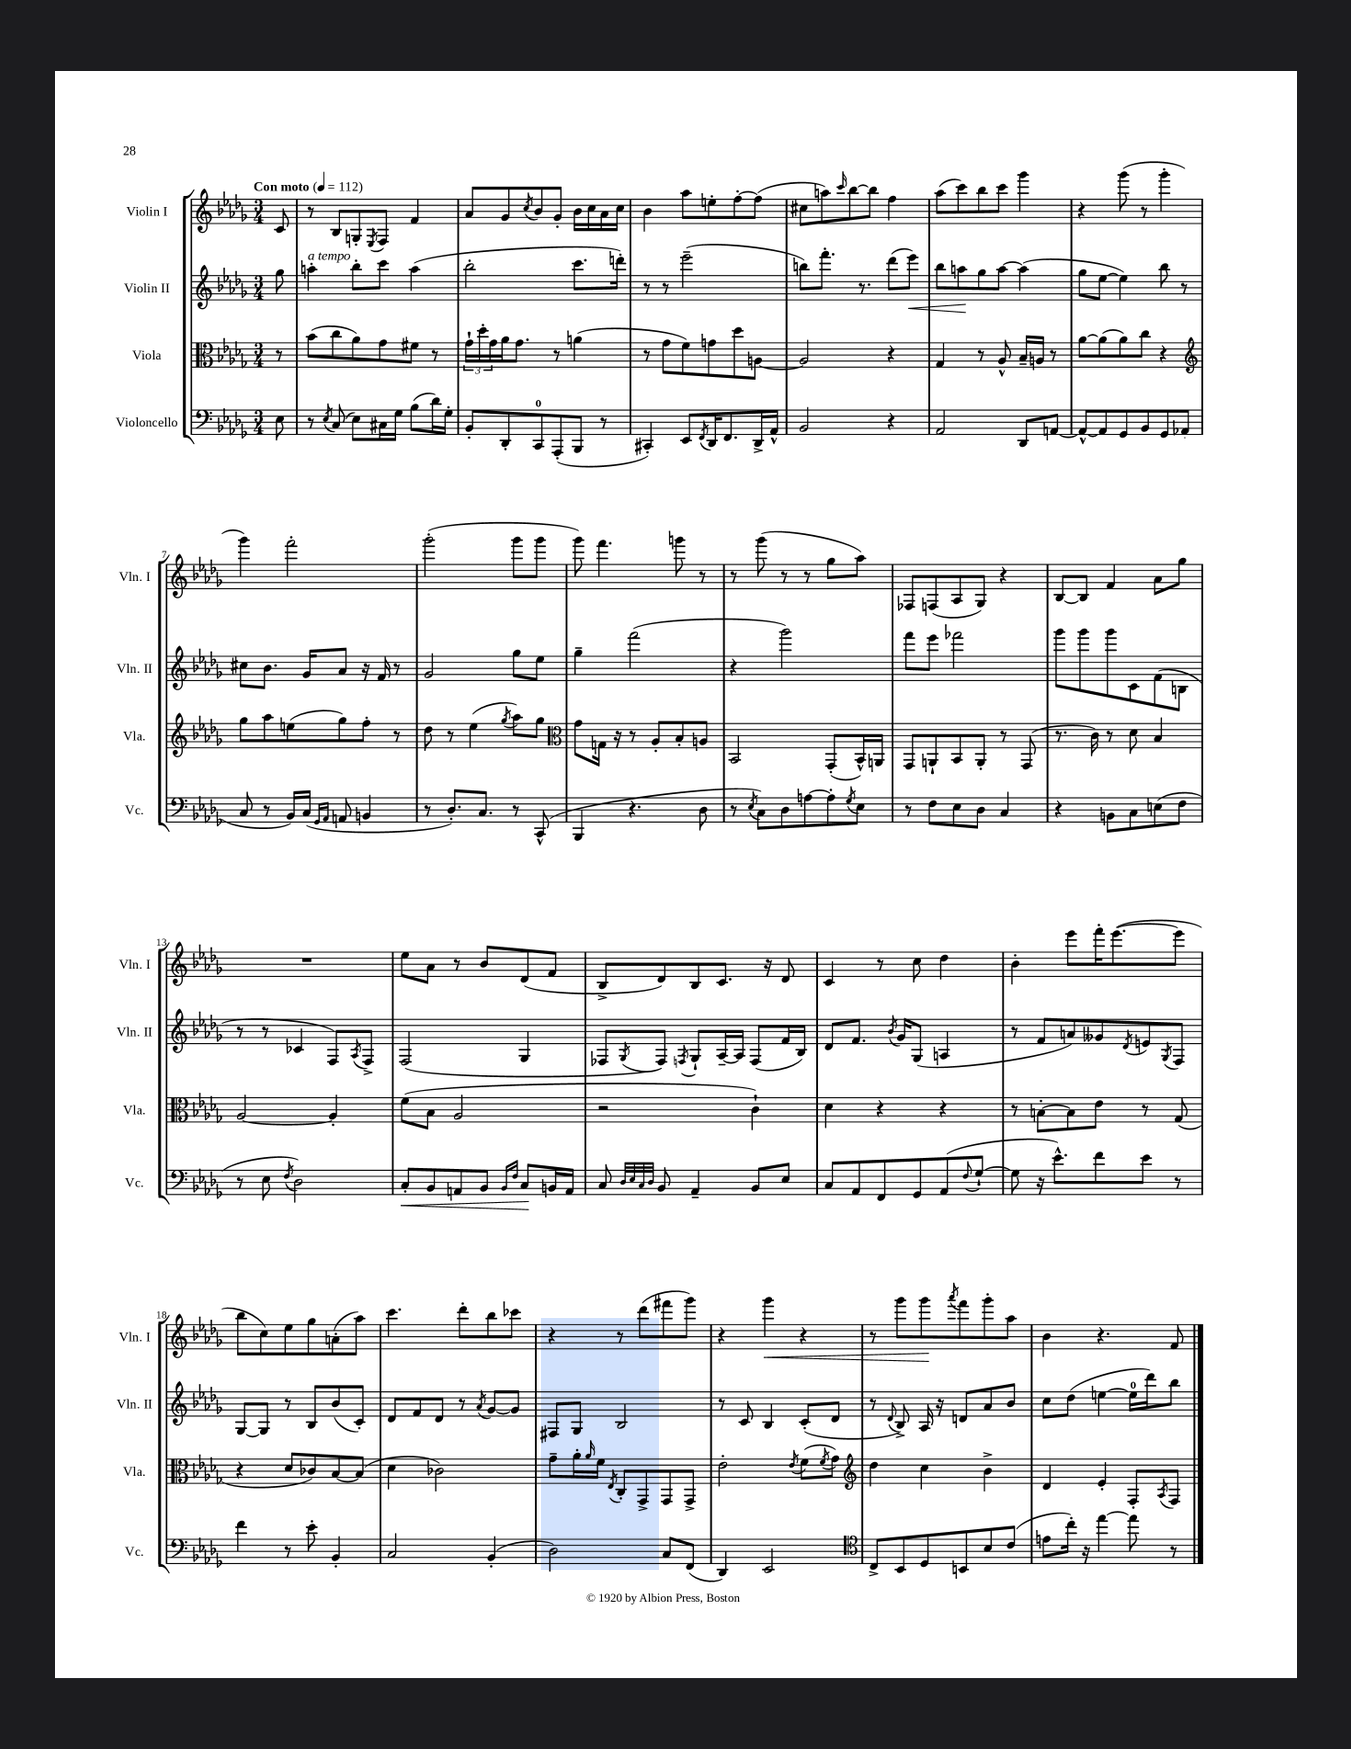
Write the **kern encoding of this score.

**kern	**dynam	**kern	**kern	**dynam	**kern	**dynam
*part4	*part4	*part3	*part2	*part2	*part1	*part1
*staff4	*staff4	*staff3	*staff2	*staff2	*staff1	*staff1
*I"Violoncello	*	*I"Viola	*I"Violin II	*	*I"Violin I	*
*I'Vc.	*	*I'Vla.	*I'Vln. II	*	*I'Vln. I	*
*clefF4	*	*clefC3	*clefG2	*	*clefG2	*
*k[b-e-a-d-g-]	*	*k[b-e-a-d-g-]	*k[b-e-a-d-g-]	*	*k[b-e-a-d-g-]	*
*M3/4	*	*M3/4	*M3/4	*	*M3/4	*
*MM112	*	*MM112	*MM112	*	*MM112	*
=	=	=	=	=	=	=
!	!	!	!	!	!LO:TX:a:B:t=Con moto	!
8E-\	.	8r	8gg-\	.	8c/	.
=1	=1	=1	=1	=1	=1	=1
!	!	!	!LO:TX:a:i:t=a tempo	!	!	!
8r	.	(8b-\L	4aan'\	.	8r	.
8qE-/	.	.	.	.	.	.
(8C/	.	8cc\	.	.	8B-/L	.
8E-\L)	.	8a-\)	8bb-'\L	.	8Gn'/	.
.	.	.	.	.	8qE-/	.
16C#X\L	.	8g-\	8ccc\J	.	8F/J	.
16G-\JJ	.	.	.	.	.	.
(8B-\L	.	8f#X\J	(4aa\	.	4f/	.
16d-\L)	.	8r	.	.	.	.
16G-'\JJ	.	.	.	.	.	.
=2	=2	=2	=2	=2	=2	=2
8BB-'/L	.	24g-`\LL	2bb-'\	.	8a-/L	.
.	.	24dd-'\	.	.	.	.
.	.	24g-\	.	.	.	.
8DD-'/	.	16a-\J	.	.	8g-/	.
.	.	8.g-\J	.	.	.	.
.	.	.	.	.	8qcc/	.
8CC/	.	.	.	.	8b-/	.
(8AAA-'/	.	8r	.	.	8g-'/J	.
8BBB-/J	.	(4an\	8.ccc\L	.	16b-\LL	.
.	.	.	.	.	16cc\	.
8r	.	.	.	.	16a-\	.
.	.	.	16dddn'\Jk)	.	16cc\JJ	.
=3	=3	=3	=3	=3	=3	=3
4CC#X'/)	.	8r	8r	.	4b-\	.
.	.	8g-\L	8r	.	.	.
8EE-/L	.	8f\)	(2eee-~\	.	8aa-\L	.
8qFF/	.	.	.	.	.	.
16DD-/K	.	8gn\	.	.	8een'\	.
8.FF/	.	.	.	.	.	.
.	.	8dd-\	.	.	[8ff'\	.
16DD-^/L	.	[8An\J	.	.	(8ff\J]	.
16AA-^^/JJ	.	.	.	.	.	.
=4	=4	=4	=4	=4	=4	=4
2BB-/	.	2A/]	8bbn\L)	.	8cc#X\L	.
.	.	.	8.fff'\J	.	8aan\)	.
.	.	.	.	.	16qqccc/	.
.	.	.	.	.	[8bb-\	.
.	.	.	8.r	.	.	.
.	.	.	.	.	8bb-\J]	.
4r	.	4r	(8ddd-\L	.	4ff\	.
!	!	!	!	!LO:HP:b	!	!
.	.	.	8eee-\J)	<	.	.
=5	=5	=5	=5	=5	=5	=5
2AA-/	.	4G-/	8bb-\L	.	(8aa-\L	.
.	.	.	8aan\	.	8ccc\)	.
.	.	8r	8gg-\	[	8bb-\	.
.	.	8A-^^/	[8aa\J	.	8ccc\J	.
8DD-/L	.	16B-~/LL	(4aa\]	.	4ggg-\	.
.	.	16An/JJ	.	.	.	.
[8AAn/J	.	8r	.	.	.	.
=6	=6	=6	=6	=6	=6	=6
8AA^^/L_	.	[8a-\L	8gg-\L	.	4r	.
8AA/]	.	(8a-\]	[8ee-\J	.	.	.
8GG-/	.	8a-\)	4ee-\])	.	(8ggg-\	.
8BB-/	.	8cc\J	.	.	8r	.
8GG-/	.	4r	8bb-\	.	4ggg-'\	.
(8AA-X/J	.	.	8r	.	.	.
!!LO:LB:g=z
=7	=7	=7	=7	=7	=7	=7
*	*	*clefG2	*	*	*	*
8C/	.	8gg-\L	8cc#X\L	.	4ggg-\)	.
8r	.	8aa-\	8.b-\J	.	.	.
16BB-/LL)	.	(8een\	.	.	2fff'\	.
(16C/JJ	.	.	16g-/KL	.	.	.
16qqGG-/LL	.	.	.	.	.	.
16qqAA-/JJ	.	.	.	.	.	.
8AAn/	.	8gg-\)	8a-/J	.	.	.
4BBn/	.	8ff'\J	16r	.	.	.
.	.	.	16f/	.	.	.
.	.	8r	8r	.	.	.
=8	=8	=8	=8	=8	=8	=8
8r	.	8dd-\	2g-/	.	(2ggg-'\	.
8.D-'/L)	.	8r	.	.	.	.
.	.	(4ee-\	.	.	.	.
8.C/J	.	.	.	.	.	.
.	.	8qgg-/	.	.	.	.
8r	.	8aa-\L)	8gg-\L	.	8ggg-\L	.
(8CC^^/	.	8gg-\J	8ee-\J	.	8ggg-\J	.
=9	=9	=9	=9	=9	=9	=9
*	*	*clefC3	*	*	*	*
4BBB-/	.	8g-\L	4gg-~\	.	8ggg-\)	.
.	.	16Gn\Jk	.	.	4.fff\	.
.	.	16r	.	.	.	.
4.r	.	8r	(2fff\	.	.	.
.	.	8A-'/L	.	.	.	.
.	.	8B-'/	.	.	8gggn\	.
8D-\	.	8An/J	.	.	8r	.
=10	=10	=10	=10	=10	=10	=10
8r	.	2BB-/	4r	.	8r	.
8qE-/	.	.	.	.	.	.
8C\L)	.	.	.	.	(8ggg-\	.
8D-\	.	.	2ggg-\)	.	8r	.
[8An\	.	.	.	.	8r	.
8A'\]	.	(8GG-'/L	.	.	8gg-\L	.
8qG-/	.	.	.	.	.	.
8E-\J	.	16BB-^^/L)	.	.	8aa-\J)	.
.	.	16AAn/JJ	.	.	.	.
=11	=11	=11	=11	=11	=11	=11
8r	.	8GG-/L	8fff\L	.	8F-X/L	.
8F\L	.	8AAn`/	8eee-\J	.	(8Fn/	.
8E-\	.	8BB-/	2fff-X\	.	8A-/	.
8D-\J	.	8AA'/J	.	.	8G-/J)	.
4C/	.	8r	.	.	4r	.
.	.	(8GG-/	.	.	.	.
=12	=12	=12	=12	=12	=12	=12
4r	.	8.r	8ggg-\L	.	[8B-/L	.
.	.	.	8ggg-\	.	8B-/J]	.
.	.	16c\)	.	.	.	.
8BBn\L	.	8r	8ggg-\	.	4f/	.
8C\	.	8d-\	8c\	.	.	.
(8En\	.	4B-/	(8f\	.	8a-\L	.
8F\J	.	.	8Bn\J	.	8gg-\J	.
!!LO:LB:g=z
=13	=13	=13	=13	=13	=13	=13
8r	.	[2A-/	8r	.	2.r	.
8E-\	.	.	8r	.	.	.
8qF/	.	.	.	.	.	.
2D-\)	.	.	4c-X/	.	.	.
.	.	4A-'/]	8F/L)	.	.	.
.	.	.	8qA-/	.	.	.
.	.	.	8F^/J	.	.	.
=14	=14	=14	=14	=14	=14	=14
!	!LO:HP:b	!	!	!	!	!
8C'/L	<	(8f\L	(2F/	.	8ee-\L	.
8BB-/	.	8B-\J	.	.	8a-\J	.
8AAn/	.	2A-/	.	.	8r	.
8BB-/J	.	.	.	.	8b-/L	.
16qqBB-/LL	.	.	.	.	.	.
16qqF/JJ	.	.	.	.	.	.
8C/L	.	.	4G-/	.	(8d-/	.
16BBn/L	[	.	.	.	8f/J	.
16AA/JJ	.	.	.	.	.	.
=15	=15	=15	=15	=15	=15	=15
8C/	.	2r	8F-X/L	.	8B-^/L	.
32qqD-/LLL	.	.	.	.	.	.
32qqE-/	.	.	.	.	.	.
32qqC/	.	.	.	.	.	.
32qqD-/JJJ	.	.	8qG-/	.	.	.
8BB-/	.	.	8F-/J)	.	8d-/)	.
.	.	.	8qFn/	.	.	.
4AA-~/	.	.	8G-`/L	.	8B-/	.
.	.	.	[16A-~/L	.	8.c/J	.
.	.	.	16A-/JJ]	.	.	.
8BB-/L	.	4c`\)	(8F/L	.	.	.
.	.	.	.	.	16r	.
8E-/J	.	.	16f/L	.	8d-/	.
.	.	.	16B-/JJ)	.	.	.
=16	=16	=16	=16	=16	=16	=16
8C/L	.	4d-\	8d-/L	.	4c/	.
8AA-/	.	.	8.f/J	.	.	.
8FF/	.	4r	.	.	8r	.
.	.	.	8qb-/	.	.	.
.	.	.	16g-/KL	.	.	.
8GG-/	.	.	(8G-/J	.	8cc\	.
(8AA-/	.	4r	4An/	.	4dd-\	.
8qqF/	.	.	.	.	.	.
[8G-`/J	.	.	.	.	.	.
=17	=17	=17	=17	=17	=17	=17
8G-\]	.	8r	8r	.	4b-'\	.
16r	.	[8Bn'\L	8f/L	.	.	.
8.e-^^\L)	.	.	.	.	.	.
.	.	8B\]	8an/)	.	8eee-\L	.
8f\	.	8e-\J	8g--X/	.	16fff'\K	.
.	.	.	.	.	([8.eee-\	.
.	.	.	8qd-/	.	.	.
8e-\J	.	8r	8en/	.	.	.
.	.	.	8qG-/	.	.	.
8r	.	(8G-/	8F/J	.	8eee-\J]	.
!!LO:LB:g=z
=18	=18	=18	=18	=18	=18	=18
4f\	.	4r	[8G-/L	.	8bb-\L	.
.	.	.	8G-/J]	.	8cc\)	.
8r	.	8d-/L	8r	.	8ee-\	.
8e-'\	.	8c-X/)	8B-/L	.	8gg-\	.
4BB-'/	.	[8B-/	(8b-/	.	(8an'\	.
.	.	(8B-/J]	8c'/J)	.	8aa-\J)	.
=19	=19	=19	=19	=19	=19	=19
2C/	.	4d-\	8d-/L	.	4.ccc\	.
.	.	.	8f/	.	.	.
.	.	2c-X\)	8d-/J	.	.	.
.	.	.	8r	.	8ddd-'\L	.
.	.	.	8qa-/	.	.	.
(4BB-'/	.	.	[8g-/L	.	8bb-\	.
.	.	.	8g-/J]	.	8ccc-X\J	.
=20	=20	=20	=20	=20	=20	=20
2D-\)	.	8g-~\L	8F#X/L	.	4r	.
.	.	16a-'\L	8G-/J	.	.	.
.	.	16qqa-/	.	.	.	.
.	.	16f\JJ	.	.	.	.
.	.	8qE-/	.	.	.	.
.	.	8C'/L	2B-/	.	8r	.
.	.	8GG-^/	.	.	(8ddd-\L	.
8C/L	.	8GG-/	.	.	8fff#X\	.
(8FF/J	.	8GG-^/J	.	.	8ggg-\J)	.
=21	=21	=21	=21	=21	=21	=21
4DD-/)	.	2e-'\	8r	.	4r	.
.	.	.	8c/	.	.	.
!	!	!	!	!	!	!LO:HP:b
2EE-/	.	.	4B-/	.	4ggg-\	<
.	.	8qe-/	.	.	.	.
.	.	(8f\L	(8c'/L	.	4r	.
.	.	8qf/	.	.	.	.
.	.	8g-\J)	8d-/J	.	.	.
=22	=22	=22	=22	=22	=22	=22
*clefC4	*	*clefG2	*	*	*	*
8C^/L	.	4dd-\	8r	.	8r	.
.	.	.	8qqd-/	.	.	.
8BB-/	.	.	8B-^/)	.	8ggg-\L	.
8D-/	.	4cc\	16A-/	.	8ggg-\	.
.	.	.	16r	.	.	.
.	.	.	.	.	8qaaa-/	.
8BBn/	.	.	8dn/L	.	8fff\	[
8B-/	.	4b-^\	8a-/	.	8ggg-'\	.
(8c/J	.	.	8b-/J	.	8aa-\J	.
=23	=23	=23	=23	=23	=23	=23
8en\L	.	4d-/	8cc\L	.	4b-\	.
16cc'\Jk)	.	.	(8dd-\J	.	.	.
16r	.	.	.	.	.	.
[4ee-\	.	4e-'/	[4een\	.	4.r	.
8ee-\]	.	8F'/L	16ee\LL]	.	.	.
.	.	.	16ddd-\J)	.	.	.
.	.	8qA-/	.	.	.	.
8r	.	8F/J	8bb-\J	.	8f/	.
==	==	==	==	==	==	==
*-	*-	*-	*-	*-	*-	*-
